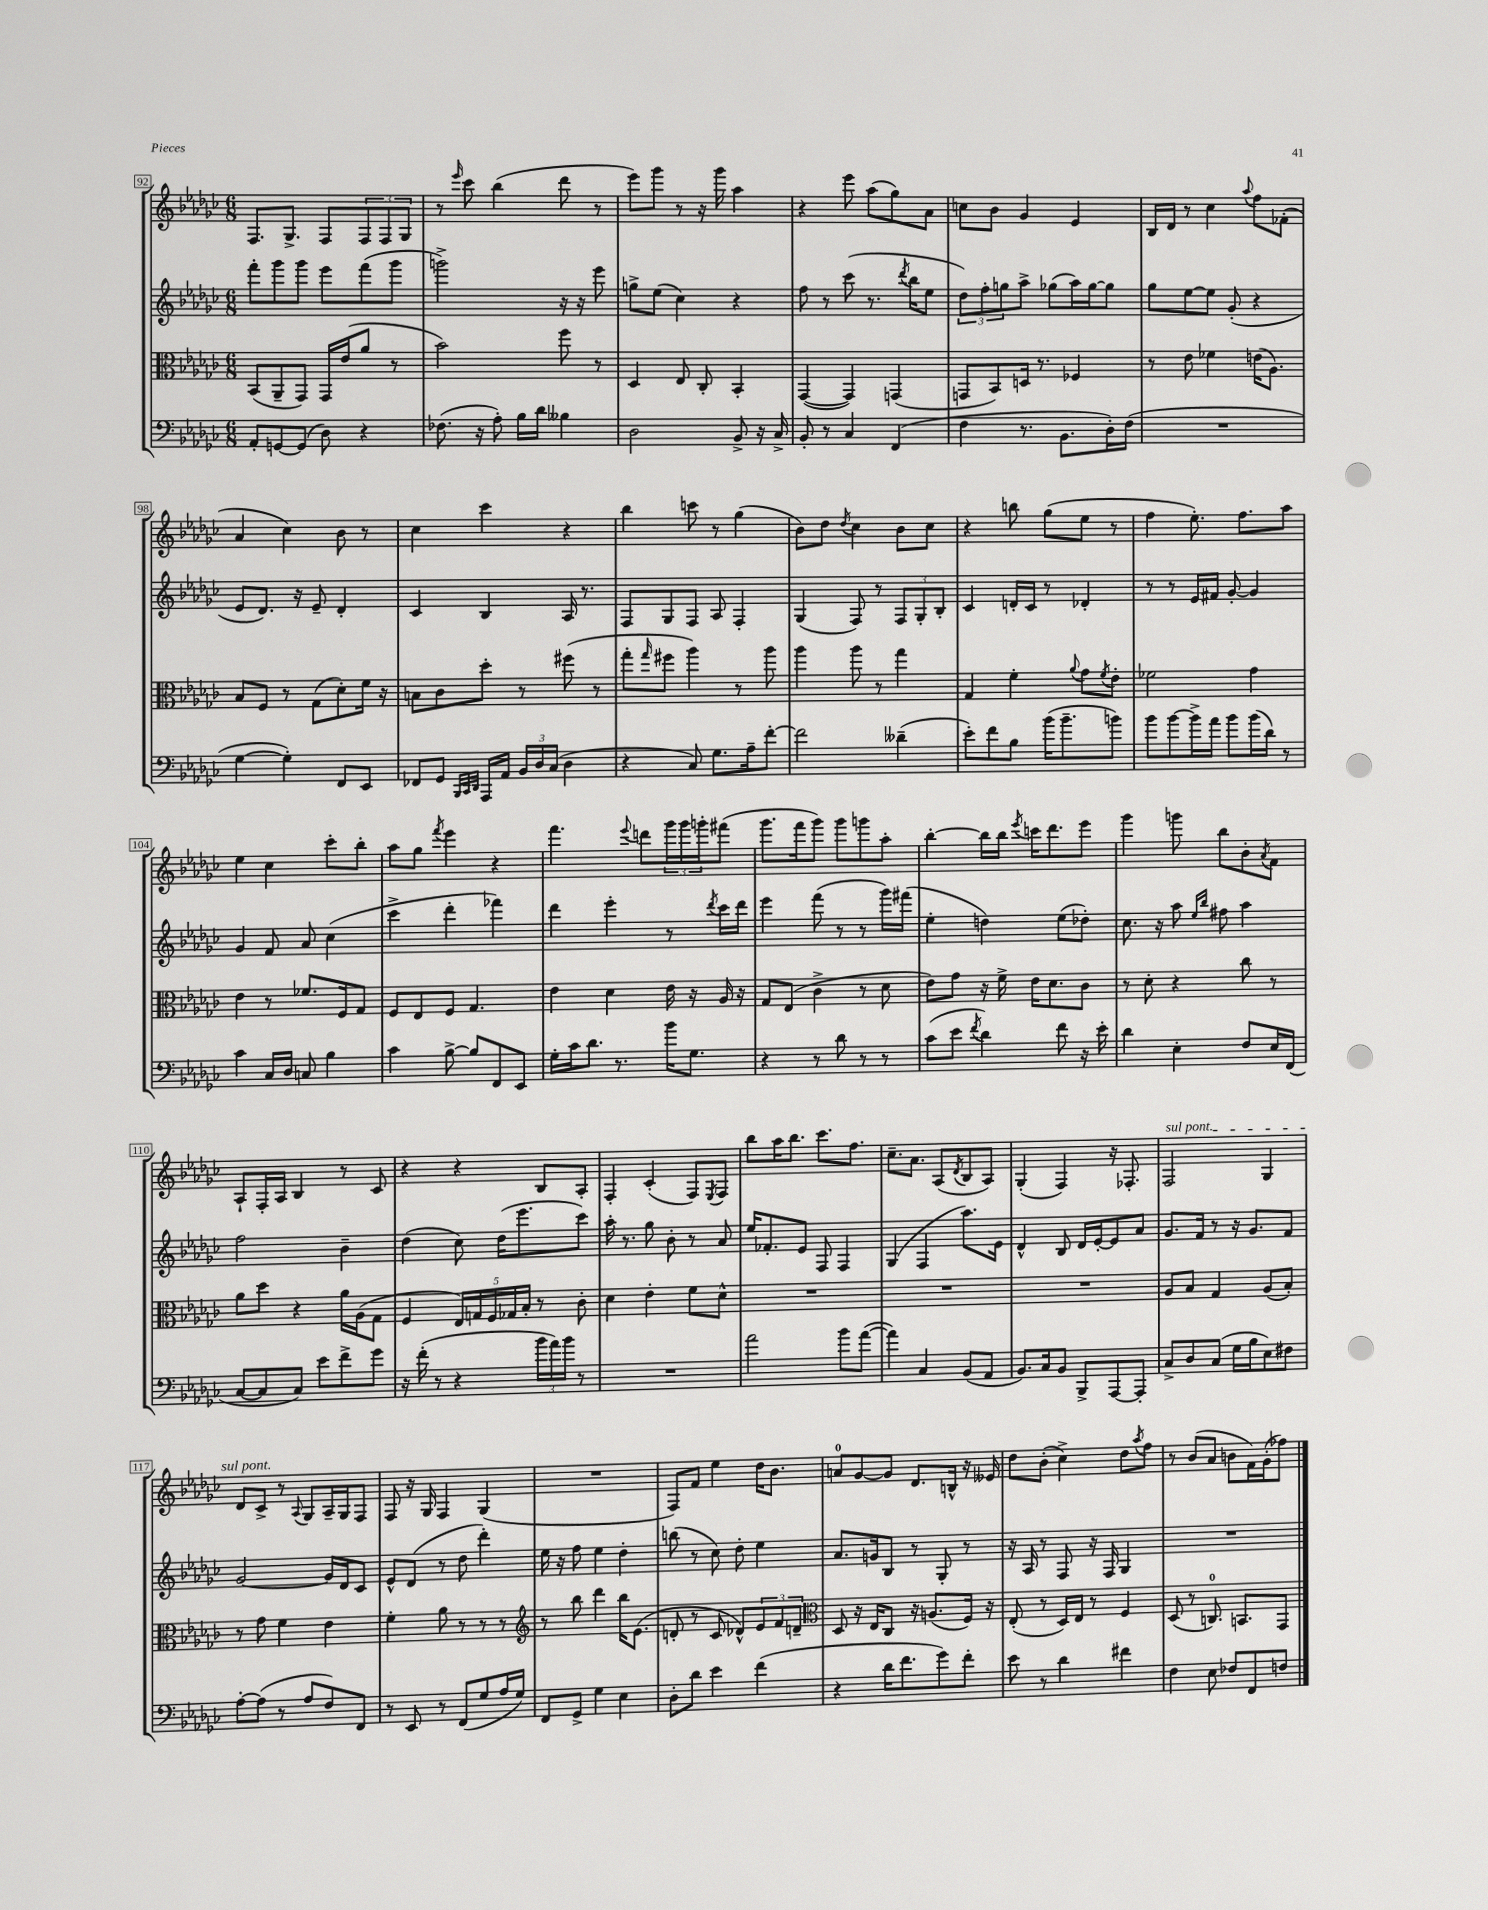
<<
\new StaffGroup <<
\new Staff = "s0" {
    \clef treble \key ges \major \numericTimeSignature \time 6/8
    f8. ges8.-> f8 \tuplet 3/2 { f8 f8 ges8 } |
    r8 \grace { ees'''16 } ces'''8 bes''4( des'''8 r8 |
    ees'''8) ges'''8 r8 r16 ges'''16 aes''4 |
    r4 ees'''8 aes''8( ges''8) aes'8 |
    c''8 bes'8 ges'4 ees'4 |
    bes16 des'16 r8 ces''4 \appoggiatura { aes''8 } f''8 fes'8-.( |
    aes'4 ces''4) bes'8 r8 |
    ces''4 ces'''4 r4 |
    bes''4 c'''8 r8 ges''4( |
    bes'8) des''8 \acciaccatura { des''8 } ces''4 bes'8 ces''8 |
    r4 b''8 ges''8( ees''8 r8 |
    f''4 ees''8.-.) f''8. aes''8 |
    ees''4 ces''4 ces'''8-. bes''8-. |
    aes''8 ges''8 \acciaccatura { f'''8 } ees'''4 r4 |
    f'''4. \appoggiatura { ees'''8 } d'''8 \tuplet 3/2 { ges'''16 ges'''16 g'''16-. } fis'''8( |
    ges'''8. f'''16 ges'''8) ges'''8 g'''8 aes''8-. |
    bes''4~-. bes''16 bes''16 \acciaccatura { ees'''8 } c'''16 des'''8. ees'''8 |
    ges'''4 g'''8 bes''8 bes'8-. \acciaccatura { aes'8 } f'8 |
    aes8-! f16-. aes16 bes4 r8 ces'8 |
    r4 r4 bes8 aes8-. |
    f4-. ces'4-.( f8) \acciaccatura { ees8 } f8 |
    bes''8 aes''16 bes''8. ces'''8. f''8. |
    ces''8.-- aes'8. aes8( \acciaccatura { des'8 } bes8 aes8) |
    ges4-.( f4) r16 fes8.-. |
    \once \override TextSpanner.bound-details.left.text = \markup { \italic "sul pont." } f2\startTextSpan ges4 |
    des'8 ces'8->\stopTextSpan r8 \appoggiatura { aes8 } ges8 aes16-- ges16 f8 |
    f8 r16 ges16 f4 ges4( |
    R2. |
    f8) f'8 ees''4 des''16 bes'8. |
    a'8-0 ges'8~ ges'8 des'8. b16-^ r16 eeses'16 |
    des''8 bes'8-.( ces''4->) des''8 \acciaccatura { aes''8 } f''8 |
    r8 bes'8( aes'8 b'8 f'16) ges'16-.( fes''8) \bar "|." |
}
\new Staff = "s1" {
    \clef treble \key ges \major \numericTimeSignature \time 6/8
    f'''8-. ges'''8 ges'''8 ees'''8 f'''8( ges'''8 |
    g'''2->) r16 r16 ees'''8 |
    g''8-> ees''8( ces''4) r4 |
    f''8 r8 ces'''8( r8. \acciaccatura { des'''8 } bes''16 ees''8 |
    \tuplet 3/2 { des''8) f''8-. g''8 } aes''8-> ges''8( aes''16) ges''16~ ges''8 |
    ges''8 ees''8~ ees''8 ges'8-.( r4 |
    ees'8 des'8.) r16 ees'8-- des'4-. |
    ces'4 bes4 aes16 r8. |
    f8 ges8 f8 aes8 f4-. |
    ges4( f8) r8 \tuplet 3/2 { f8 ges8-. bes8-. } |
    ces'4 d'16-. ces'16 r8 des'4-. |
    r8 r8 ees'16 fis'16 ges'8~-. ges'4 |
    ges'4 f'8 aes'8 ces''4( |
    ces'''4-> des'''4-. fes'''4) |
    des'''4 ees'''4-. r8 \acciaccatura { des'''8 } ces'''16 des'''16 |
    ees'''4 f'''8( r8 r8 ges'''16) fis'''16( |
    ees''4-. d''4) ees''8( des''8-.) |
    ces''8. r16 aes''8 \grace { ees''16 bes''16 } fis''8 aes''4 |
    f''2 bes'4-- |
    des''4( ces''8) des''16( ees'''8. ces'''8) |
    aes''16-. r8. ges''8 bes'8-. r8 aes'8 |
    ees''16 fes'8.-. ees'8 f8 f4 |
    ges4( f4 aes''8.) ees'16 |
    des'4-^ bes8 des'16 ees'16~-. ees'8 aes'8 |
    ges'8. f'16 r8 r16 ges'8. f'8 |
    ges'2~ ges'16 des'16 ces'8 |
    ees'8-^ des'8( r8 des''8 des'''4-.) |
    ees''16 r16 f''8 ees''4 des''4-. |
    b''8( r8 ces''8) des''8-. ees''4 |
    aes'8. g'16 bes8 r8 ges8-. r8 |
    r16 aes16 r8 f8 r16 f16 ges4 |
    R2. \bar "|." |
}
\new Staff = "s2" {
    \clef alto \key ges \major \numericTimeSignature \time 6/8
    bes,8( aes,8-- ges,8) ges,16 ees'16( aes'8 r8 |
    bes'2) f''8 r8 |
    des4 ees8 ces8-. bes,4-. |
    ges,4~( ges,4) g,4( |
    g,8 bes,8) d16 r8. fes4 |
    r8 ees'8 fes'4 e'16( aes8.) |
    bes8 f8 r8 ges8( des'8-.) f'16 r16 |
    b8 ces'8 des''8-. r8 fis''8( r8 |
    ges''8-. \grace { ges''16 } fis''8 aes''4) r8 aes''8 |
    aes''4 aes''8 r8 ges''4 |
    ges4 f'4-. \appoggiatura { aes'8 } ges'8 \acciaccatura { f'8 } ees'8-. |
    fes'2 ges'4 |
    ees'4 r8 fes'8. f16 ges8 |
    f8 ees8 f8 ges4. |
    ees'4 des'4 ees'16 r16 aes16 r16 |
    ges8 ees8( ces'4-> r8 des'8 |
    ees'8) ges'8 r16 f'16-> ees'16 des'8. ces'8 |
    r8 des'8-. r4 ces''8 r8 |
    aes'8 des''8 r4 aes'16 aes16( ges8 |
    f4 \tuplet 5/4 { ees16) g16 f16 ges16 bes16-. } r8 ces'8-. |
    des'4 ees'4-. f'8 des'8-^ |
    R2. |
    R2. |
    R2. |
    aes8 bes8 ges4 aes8( bes8-.) |
    r8 ges'8 f'4 ees'4 |
    f'4-. aes'8 r8 r8 r8 |
    \clef treble r8 bes''8 des'''4 bes''16 ees'8.( |
    d'8-. r8 ces'8 des'8-^) \tuplet 3/2 { ees'8 f'8 d'8-- } |
    \clef alto des8 r16 ees16 ces8 r16 a8.( f16) r16 |
    ees8-.( r8 des16) ees16 r8 f4 |
    des8( r8 c8.-0) b,8. ges,8 \bar "|." |
}
\new Staff = "s3" {
    \clef bass \key ges \major \numericTimeSignature \time 6/8
    aes,8-. g,8~ g,8( des8) r4 |
    fes8.( r16 aes8-.) bes16 des'16 beses4 |
    des2 bes,8-> r16 ces16-> |
    bes,8-. r8 ces4 f,4( |
    f4 r8. bes,8. des16-.) f16( |
    R2. |
    ges4~ ges4-.) f,8 ees,8 |
    fes,8 ges,8 \grace { bes,,32 ces,32 des,32 } aes,,16 aes,16 \tuplet 3/2 { bes,16 des16 ces16( } des4 |
    r4 ces8) ges8. aes16-- f'8~-. |
    f'2 deses'4--( |
    ees'8-.) f'8 bes8 bes'16( bes'8.-- b'8) |
    bes'8 bes'8~ bes'16-> aes'16 bes'8 bes'16( des'16) r8 |
    ces'4 ces16 des16 c8 bes4 |
    ces'4 bes8~-> bes8 f,8 ees,8 |
    ges16-. ces'16 des'8. r8. bes'16 ges8. |
    r4 r8 des'8 r8 r8 |
    ces'8( ees'8 \acciaccatura { f'8 } des'4) f'8 r16 ees'16-. |
    des'4 ees4-. f8 ees16 f,16( |
    ces8~ ces8 ces8) ees'8 f'8-> ges'8 |
    r16 f'16-.( r8 r4 \tuplet 3/2 { bes'16 aes'16) bes'16 } r8 |
    R2. |
    aes'2 bes'8 aes'8~( |
    aes'4) ces4 bes,8( aes,8 |
    bes,8.) ces16 bes,8 bes,,8-> aes,,8~ aes,,8-. |
    ces8-> des8 ces8( ges16 bes16 ees8) fis8 |
    aes8~-. aes8( r8 aes8 f8) f,8 |
    r8 ees,8 r8 f,8( ges8 aes16 ges16) |
    f,8 ges,8-> ges4 ees4 |
    des8-. des'8 ees'4 f'4( |
    r4 des'16 f'8. ges'8) f'8-. |
    ees'8 r8 des'4 fis'4 |
    f4 ees8 fes8 f,8 f8 \bar "|." |
}
>>
>>
\layout { \context { \Score currentBarNumber = #92 \override BarNumber.stencil = #(make-stencil-boxer 0.1 0.3 ly:text-interface::print) } }
